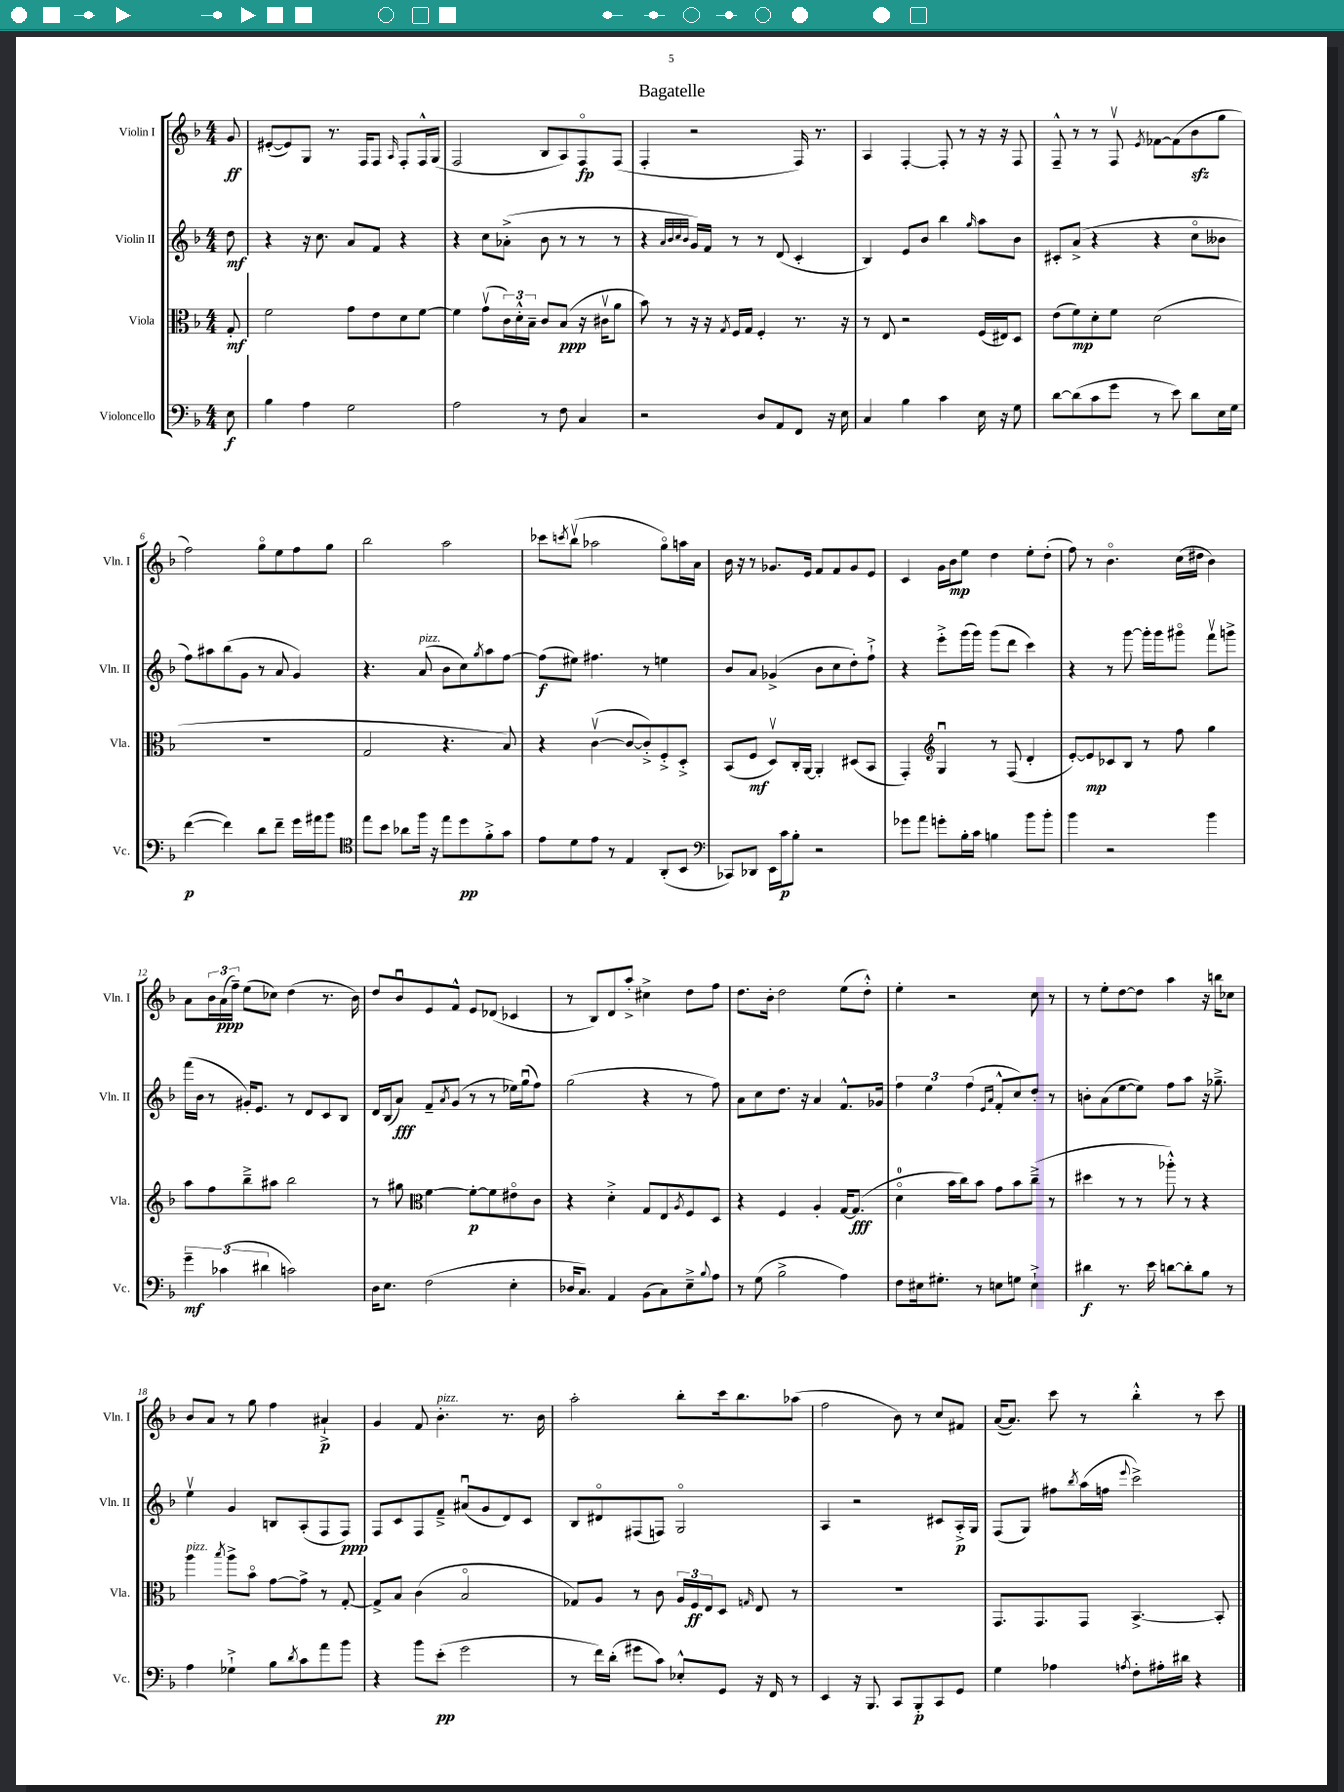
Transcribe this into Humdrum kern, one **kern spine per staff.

**kern	**kern	**kern	**kern
*staff4	*staff3	*staff2	*staff1
*clefF4	*clefC3	*clefG2	*clefG2
*k[b-]	*k[b-]	*k[b-]	*k[b-]
*M4/4	*M4/4	*M4/4	*M4/4
8E	8G'	8dd	8g
=	=	=	=
4B-	2f	4r	([8e#'
.	.	.	8e#])
4A	.	16r	8G
.	.	8.cc	.
.	.	.	8.r
2G	8g	8a	.
.	.	.	16F
.	8e	8f	8F
.	.	.	16qqA
.	8d	4r	8F'
.	[8f	.	16F^^
.	.	.	(16G
=	=	=	=
2A	4f]	4r	2F
.	(8gv	8cc	.
.	24c)	(8a-'^	.
.	24d'^^	.	.
.	24B-~	.	.
8r	8c	8b-	8B-
8F	(8B-	8r	8A)
4C	16r	8r	8Fo
.	16c#v	.	.
.	8a	8r	(8F
=	=	=	=
2r	8b-)	4r	4F'
.	8r	.	.
.	.	32qqa	.
.	.	32qqb-	.
.	.	32qqcc	.
.	.	32qqb-	.
.	16r	16g)	2r
.	16r	16f	.
.	8qG	.	.
.	16F	8r	.
.	16G	.	.
8D	4F'	8r	.
8AA	.	(8d	.
8FF	8.r	4c'	16F)
.	.	.	8.r
16r	.	.	.
16E	16r	.	.
=	=	=	=
4C	8r	4B-)	4A
.	8E	.	.
4B-	2r	8e	[4F'
.	.	8b-	.
4c	.	4bb-	8F']
.	.	.	8r
.	.	16qqgg	.
16E	(16F	8aa	16r
16r	16E#)	.	16r
8G	8D	8b-	8F
=	=	=	=
[8d	(8e	8c#'	8F~^^
(8d]	8f)	(8a^	8r
8c	8d'	4r	8r
8g	8f	.	8Fv
.	.	.	8qe
8r	(2d	4r	[8f-
8e)	.	.	(8f-]
8d	.	8cco	8b-
16E	.	8b--	8gg
16G	.	.	.
=	=	=	=
([4f	1r	8ff)	2ff)
.	.	8aa#	.
4f])	.	(8bb-	.
.	.	8g	.
8d	.	8r	8ggo
8f~	.	8a	8ee
16g	.	4g)	8ff
16a#	.	.	.
8b-	.	.	8gg
=	=	=	=
*clefC4	*	*	*
8ee	2G	4.r	2bb-
8b-	.	.	.
8a-	.	.	.
16ff	.	(8a	.
16r	.	.	.
8ee	4.r	8b-	2aa
8dd	.	8cc)	.
.	.	8qgg	.
8f'^	.	8aa	.
8g	8B-)	[8ff	.
=	=	=	=
8e	4r	(8ff]	8ccc-
.	.	.	8qccc
8d	.	8ee#)	(8bb-v
8e	([4cv	4.ff#	2aa-
8r	.	.	.
4E	8c_	.	.
.	8c'^])	8r	.
(8AA'	8F'^	4ee	8ggo)
8BB-	8D'^	.	16aa
.	.	.	16a
=	=	=	=
*clefF4	*	*	*
8CC-)	(8BB-	8b-	16b-
.	.	.	16r
8DD-	8F	8a	8r
16EE	8Dv)	(4g-^	8.g-
16c	.	.	.
8B-'	16C'	.	.
.	[16AA	.	16e
2r	4AA']	8b-	8f
.	.	8cc	8f
.	(8D#	8dd')	8g-
.	8BB-	8ff`^	8e
=	=	=	=
8g-	4GG')	4r	4c
8a	.	.	.
*	*clefG2	*	*
8g'	4Gu	8eee'^	16g
.	.	.	16b-
16B-'	.	(16ggg	8ee
16c	.	16ggg)	.
4B	8r	(8ggg	4dd
.	(8F	8ddd	.
8b-	4d'	4ccc)	8ee'
8b-'	.	.	(8dd'
=	=	=	=
4b-	[8e')	4r	8ff)
.	8e]	.	8r
2r	8c-	8r	4.b-o
.	8B-	[8ggg	.
.	8r	16ggg']	.
.	.	16ggg	.
.	8ff	8ggg#o	(16cc
.	.	.	16dd#
4b-	4gg	8fffv	4b-)
.	.	8ggg^	.
=	=	=	=
6g~	8aa	(16fff	8a
.	.	16b-	.
.	8ff	8r	24b-
(6c-	.	.	(24a
.	.	.	24ff~)
.	8bb-~^	16g#')	(8ee
.	.	8.e	.
6d#	.	.	.
.	8aa#	.	8cc-)
2c)	2bb-	8r	(4dd
.	.	8d	.
.	.	8c	8.r
.	.	8B-	.
.	.	.	16b-)
=	=	=	=
16D	8r	16d	8dd
8.E	.	(16B-	.
.	8gg#	8a)	8b-u
*	*clefC3	*	*
(2F	[4f	8f~	8e
.	.	8qa	.
.	.	(8g	8f^^
.	8f'_	8r	8e
.	8f]	8r	(8d-
4E'	8e#o	16ee-)	4c-
.	.	(16ggu	.
.	8c	8ff)	.
=	=	=	=
16D-	4r	(2gg	8r
8.C)	.	.	.
.	.	.	8B-)
4AA	4d'^	.	8d
.	.	.	8aa'^
(8BB-	8G	4r	4cc#^
8C)	8E	.	.
.	8qA	.	.
8E~^	8F	8r	8dd
8qqB-	.	.	.
8A	8D	8ff)	8ff
=	=	=	=
8r	4r	8a	8.dd
(8G	.	8cc	.
.	.	.	16b-'
2B-^	4F	8.dd	2dd
.	.	16r	.
.	4A'	4a	.
4A)	[16G	8.f^^	(8ee
.	(8.G]	.	.
.	.	.	8dd'^^)
.	.	16g-	.
=	=	=	=
8F	4do	6ff	4ee'
16E#	.	.	.
.	.	6ee	.
8.G#'	.	.	.
.	16b-	.	2r
.	16cc)	.	.
.	.	(6ff	.
8r	8b-	.	.
.	.	16qqe	.
.	.	16qqa	.
8E	8g	8f'^^	.
8G	8b-	8cc)	.
4E`^	(8cc~^	8dd'	8cc
.	8r	8r	8r
=	=	=	=
4d#	4dd#	8b'	8r
.	.	(8a	8ee'
8.r	8r	[8ee	[8dd
.	8r	8ee])	8dd]
16e	.	.	.
[8d	8aa-'^^)	8ff	4aa
8d']	8r	8aa	.
8B-	4r	16r	16r
.	.	8.gg-~^	16bb
8r	.	.	8cc-
=	=	=	=
4A	4aa	4eev	8b-
.	.	.	8a
.	8qbb-	.	.
4G-`^	8aa^	4g	8r
.	8b-o	.	8gg
8B-	[8g	8B	4ff
8qd	.	.	.
8c	8g^]	(8A'	.
8a	8r	8F	4a#`^
8b-	[8G'	8F)	.
=	=	=	=
4r	8G^]	8F	4g
.	8B-	8c	.
8b-	(4c	8F	8f
(8e'	.	8f~^	4.b-'
2g	2B-o	(8a#u	.
.	.	8g	.
.	.	8d)	8.r
.	.	8c	.
.	.	.	16b-
=	=	=	=
8r	8G-)	8B-	2aa'
16f)	8A	8d#o	.
(16d'	.	.	.
8g#	8r	(8F#	.
8c)	8c	8F)	.
8E-'^^	24A	2Go	8bb-'
.	24F	.	.
.	24E	.	.
8GG	8D	.	16ccc
.	.	.	8.bb-
.	16qqG	.	.
16r	8E	.	.
16FF	.	.	.
8r	8r	.	(8aa-
=	=	=	=
4EE	1r	4A	2ff
16r	.	2r	.
8.BBB-	.	.	.
8CC	.	.	8b-)
8BBB-'	.	.	8r
8CC	.	8c#	8cc
8GG	.	16A'^	8f#
.	.	16G	.
=	=	=	=
4G	8.GG	(8F	([16a
.	.	.	8.a])
.	.	8G)	.
.	8.GG	.	.
4A-	.	8ff#	8ccc
.	.	8qbb-	.
.	8GG	(16aa	8r
.	.	16ff	.
8qA	.	8qqeee	.
8F'	[4.BB-^	2ccc^)	4bb-'^^
16A#'	.	.	.
16d#	.	.	.
4r	.	.	8r
.	8BB-']	.	8ccc
==	==	==	==
*-	*-	*-	*-
